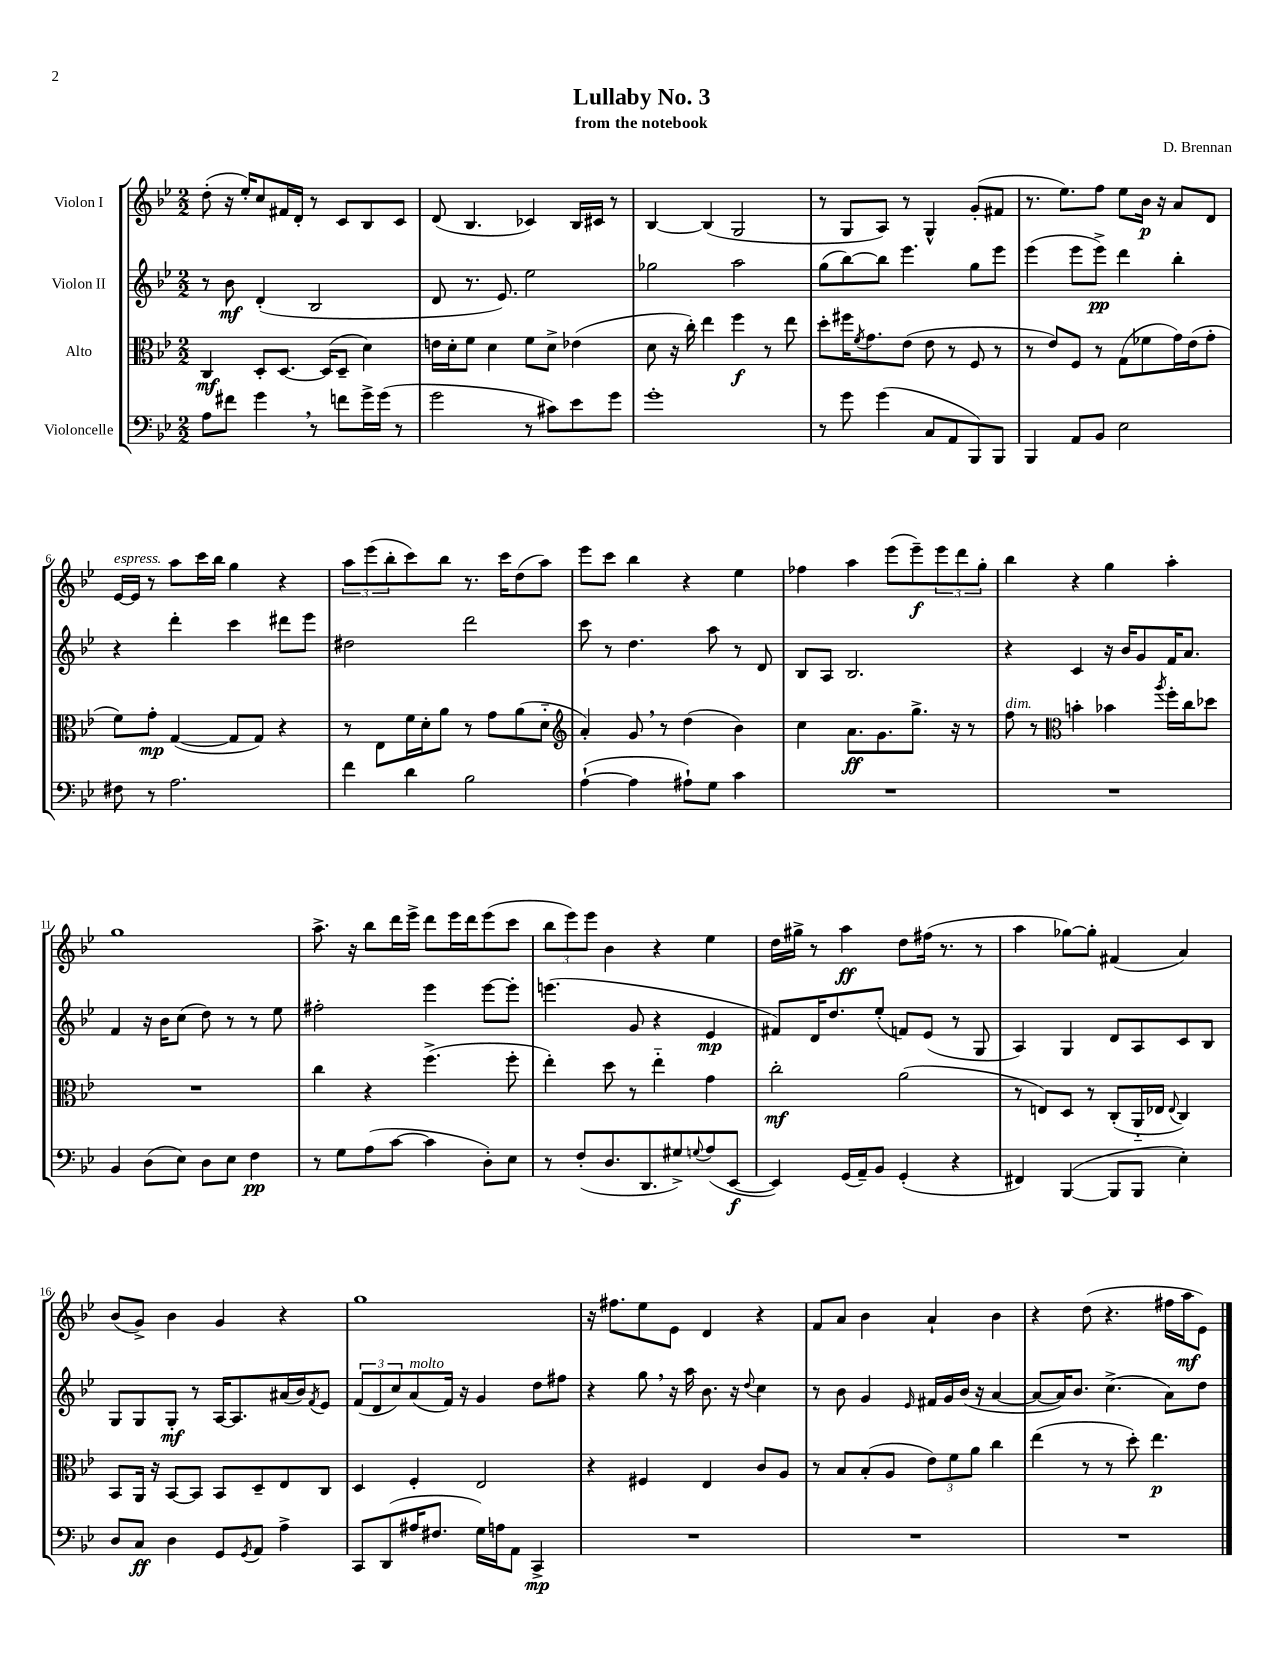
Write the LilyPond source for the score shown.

\header { title = "Lullaby No. 3" composer = "D. Brennan" subtitle = "from the notebook" }
<<
\new StaffGroup <<
\new Staff = "s0" \with { instrumentName = "Violon I" } {
    \clef treble \key bes \major \numericTimeSignature \time 2/2
    d''8-.( r16 ees''16-.) c''8 fis'16 d'16-. r8 c'8 bes8 c'8 |
    d'8( bes4. ces'4) bes16 cis'16 r8 |
    bes4~ bes4( g2 |
    r8 g8 a8) r8 g4-^ g'8-.( fis'8 |
    r8. ees''8.) f''8 ees''8 bes'16\p r16 a'8 d'8 |
    ees'16~^\markup { \italic "espress." } ees'16 r8 a''8 c'''16 bes''16 g''4 r4 |
    \tuplet 3/2 { a''8 ees'''8( bes''8-. } c'''8) bes''8 r8. c'''16 d''8( a''8) |
    ees'''8 c'''8 bes''4 r4 ees''4 |
    fes''4 a''4 ees'''8( ees'''8--\f) \tuplet 3/2 { ees'''8 d'''8 g''8-. } |
    bes''4 r4 g''4 a''4-. |
    g''1 |
    a''8.-> r16 bes''8 d'''16 ees'''16-> d'''8 ees'''16 d'''16 ees'''8( c'''8 |
    \tuplet 3/2 { bes''8 ees'''8) ees'''8 } bes'4 r4 ees''4 |
    d''16 gis''16-> r8 a''4\ff d''8 fis''16( r8. r8 |
    a''4 ges''8~) ges''8-. fis'4( a'4) |
    bes'8( g'8->) bes'4 g'4 r4 |
    g''1 |
    r16 fis''8. ees''8 ees'8 d'4 r4 |
    f'8 a'8 bes'4 a'4-! bes'4 |
    r4 d''8( r4. fis''16 a''16\mf ees'8) \bar "|." |
}
\new Staff = "s1" \with { instrumentName = "Violon II" } {
    \clef treble \key bes \major \numericTimeSignature \time 2/2
    r8 bes'8\mf d'4-.( bes2 |
    d'8 r8. ees'8.) ees''2 |
    ges''2 a''2 |
    g''8( bes''8~) bes''8 ees'''4. g''8 ees'''8 |
    ees'''4( ees'''8 ees'''8->\pp) d'''4 bes''4-. |
    r4 d'''4-. c'''4 dis'''8 ees'''8 |
    dis''2 d'''2 |
    c'''8 r8 d''4. a''8 r8 d'8 |
    bes8 a8 bes2. |
    r4 c'4 r16 bes'16 g'8 f'16 a'8. |
    f'4 r16 bes'16 c''8( d''8) r8 r8 ees''8 |
    fis''2-. ees'''4 ees'''8~ ees'''8-. |
    e'''4.( g'8 r4 ees'4\mp |
    fis'8) d'16 d''8. ees''8-.( f'8) ees'8( r8 g8 |
    a4) g4 d'8 a8 c'8 bes8 |
    g8 g8 g8-.\mf r8 a16~ a8. ais'16( bes'16) \acciaccatura { f'8 } ees'8 |
    \tuplet 3/2 { f'8( d'8 c''8) } a'8^\markup { \italic "molto" }( f'16) r16 g'4 d''8 fis''8 |
    r4 g''8 \breathe r16 a''16 bes'8. r16 \appoggiatura { d''8 } c''4 |
    r8 bes'8 g'4 \grace { ees'16 } fis'16 g'16 bes'16( r16 a'4~ |
    a'8~ a'16) bes'8. c''4.->( a'8) d''8 \bar "|." |
}
\new Staff = "s2" \with { instrumentName = "Alto" } {
    \clef alto \key bes \major \numericTimeSignature \time 2/2
    c4\mf d8-. d8.~ d16( d8-- d'4) |
    e'16 d'16-. f'8 d'4 f'8 d'8-> ees'4( |
    d'8 r16 c''16-.) ees''4 f''4\f r8 ees''8 |
    d''8-. fis''16 \acciaccatura { f'8 } g'8. ees'8( ees'8 r8 f8 r8 |
    r8 ees'8) f8 r8 g8( fes'8 g'16) ees'16( g'8-. |
    f'8) g'8-.\mp g4~( g8 g8) r4 |
    r8 ees8 f'16 d'16-. a'8 r8 g'8 a'8( d'8-_ |
    \clef treble a'4-.) g'8 \breathe r8 d''4( bes'4) |
    c''4 a'8.\ff g'8. g''8.-> r16 r8 |
    f''8^\markup { \italic "dim." } r8 \clef alto b'4-. bes'4 \acciaccatura { a''8 } f''16-. c''16 des''8 |
    R1 |
    c''4 r4 f''4.->( f''8-. |
    ees''4-.) d''8 r8 ees''4-_ g'4 |
    c''2-.\mf a'2( |
    r8 e8) d8 r8 c8-.( a,16-_ ees16 \appoggiatura { ees8 } c4) |
    bes,8 a,16 r16 bes,8~ bes,8 bes,8 d8-- ees8 c8 |
    d4 f4-. ees2 |
    r4 fis4 ees4 c'8 a8 |
    r8 bes8 bes8-.( a8 \tuplet 3/2 { ees'8) f'8 a'8 } c''4 |
    ees''4( r8 r8 d''8-.) ees''4.\p \bar "|." |
}
\new Staff = "s3" \with { instrumentName = "Violoncelle" } {
    \clef bass \key bes \major \numericTimeSignature \time 2/2
    a8 fis'8 g'4 \breathe r8 f'8 g'16-> g'16( r8 |
    g'2 r8 cis'8) ees'8 g'8 |
    g'1-. |
    r8 g'8 g'4( c8 a,8 bes,,8) bes,,8 |
    bes,,4 a,8 bes,8 ees2 |
    fis8 r8 a2. |
    f'4 d'4 bes2 |
    a4~-!( a4 ais8-!) g8 c'4 |
    R1 |
    R1 |
    bes,4 d8( ees8) d8 ees8 f4\pp |
    r8 g8 a8( c'8~ c'4 d8-.) ees8 |
    r8 f8-.( d8. d,8. gis8->) \appoggiatura { g8 } a8( ees,8~\f |
    ees,4) g,16( a,16--) bes,8 g,4-.( r4 |
    fis,4) bes,,4~( bes,,8 bes,,8 ees4-.) |
    d8 c8\ff d4 g,8 \acciaccatura { g,8 } a,8 a4-> |
    c,8 d,8( ais16 fis8. g16) a16 a,8 c,4->\mp |
    R1 |
    R1 |
    R1 \bar "|." |
}
>>
>>
